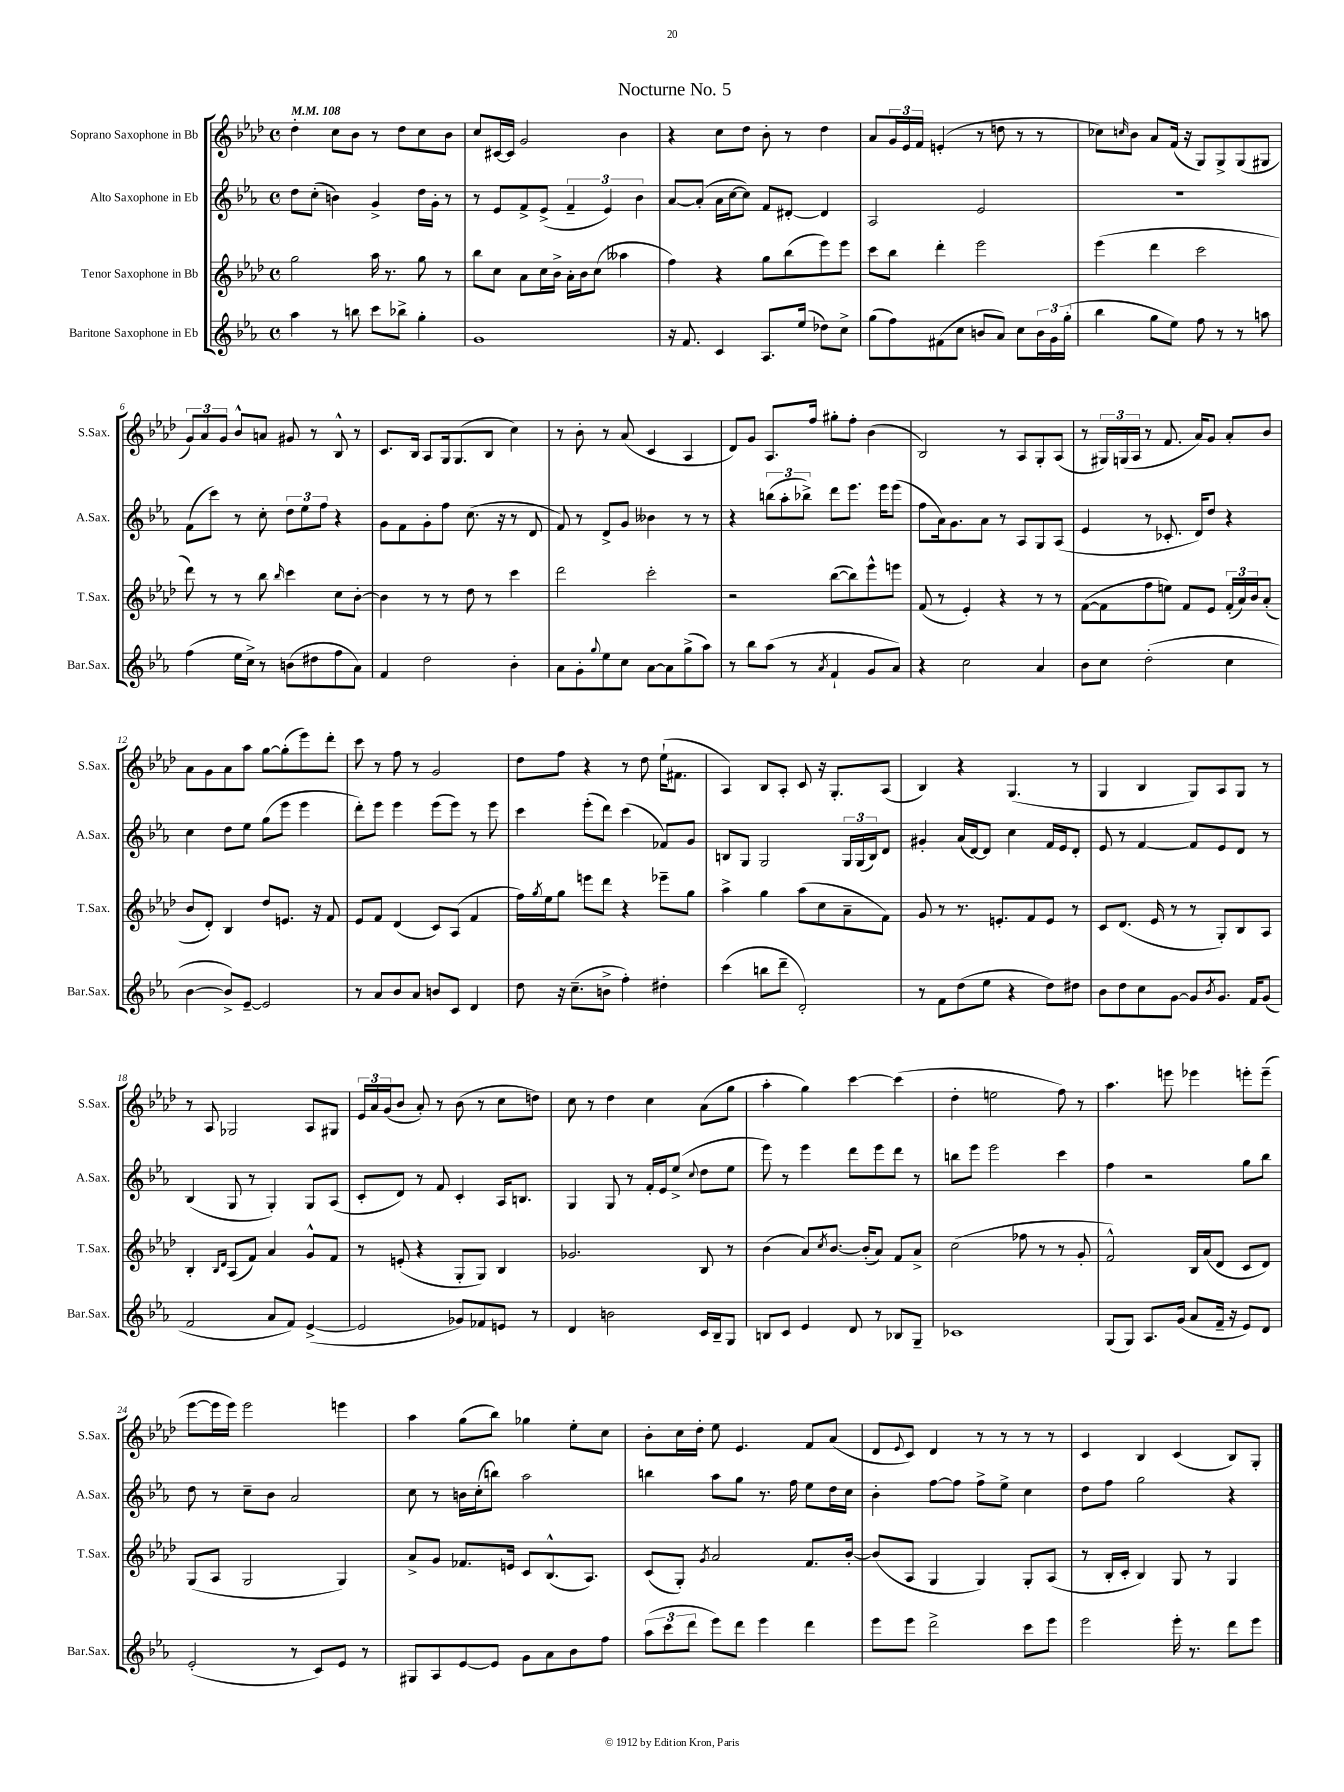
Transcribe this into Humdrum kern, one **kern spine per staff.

**kern	**kern	**kern	**kern
*part4	*part3	*part2	*part1
*staff4	*staff3	*staff2	*staff1
*I"Baritone Saxophone in Eb	*I"Tenor Saxophone in Bb	*I"Alto Saxophone in Eb	*I"Soprano Saxophone in Bb
*I'Bar.Sax.	*I'T.Sax.	*I'A.Sax.	*I'S.Sax.
*clefG2	*clefG2	*clefG2	*clefG2
*k[b-e-a-]	*k[b-e-a-d-]	*k[b-e-a-]	*k[b-e-a-d-]
*M4/4	*M4/4	*M4/4	*M4/4
*met(c)	*met(c)	*met(c)	*met(c)
*MM108	*MM108	*MM108	*MM108
=1	=1	=1	=1
4aa-\	2gg\	8dd\L	4dd-'\
.	.	(8cc'\J	.
8r	.	4bn\)	8cc\L
8bbn\	.	.	8b-\J
8ccc\L	16aa-\	4g^/	8r
.	8.r	.	.
8bb-X^\J	.	.	8dd-\L
4gg'\	8gg\	16dd\LL	8cc\
.	.	16g'\JJ	.
.	8r	8r	8b-\J
=2	=2	=2	=2
1g	8bb-\L	8r	8cc/L
.	8cc\J	8e-/L	[16c#X/L
.	.	.	16c#/JJ]
.	8a-\L	8f^/	2g/
.	16cc\L	(8e-^/J	.
.	16b-^\JJ	.	.
.	16a-'\LL	6f~/	.
.	16b-\J	.	.
.	(8cc\J	.	.
.	.	6e-/)	.
.	4aa--X\	.	4b-\
.	.	6b-\	.
=3	=3	=3	=3
16r	4ff\)	[8a-/L	4r
8.f/	.	.	.
.	.	(8a-'/J]	.
4c/	4r	16a-\LL	8cc\L
.	.	[16cc\J	.
.	.	8cc\J])	8dd-\J
8.A-/L	8gg\L	8f/L	8b-'\
.	(8bb-\	[8d#X'/J	8r
(16ee-/Jk	.	.	.
8dd-X\L)	8eee-\)	4d#/]	4dd-\
8cc^\J	8eee-\J	.	.
=4	=4	=4	=4
(8gg\L	8ccc\L	2A-/	8a-/L
8ff\)	8bb-\J	.	24g/L
.	.	.	24e-/
.	.	.	24f/JJ
(8f#X\	4ddd-'\	.	(4en'/
8cc\J	.	.	.
8bn/L	2eee-\	2e-/	8r
8a-/J)	.	.	8ddn\
8cc\L	.	.	8r
24b\L	.	.	8r
24g\	.	.	.
(24gg'\JJ	.	.	.
=5	=5	=5	=5
4bb-\	(4eee-\	1r	8cc-X\L)
.	.	.	16qqccn/
.	.	.	8b-\J
8gg\L	4ddd-\	.	8a-/L
8ee-\J)	.	.	(16f/Jk
.	.	.	16r
8ff\	2ccc\	.	8G/L)
8r	.	.	8G^/
8r	.	.	(8G/
8aan\	.	.	8G#X/J
!!LO:LB:g=z
=6	=6	=6	=6
(4ff\	8ddd-\)	(8f\L	12g/L)
.	.	.	12a-/
.	8r	8ccc\J)	.
.	.	.	12g/J
16ee-\LL	8r	8r	8b-^^/L
16cc^\JJ)	.	.	.
8r	8bb-\	8cc'\	8an/J
.	16qqbb-/	.	.
(8bn\L	4ccc\	12dd\L	8g#X/
.	.	12ee-\	.
8dd#X\	.	.	8r
.	.	12ff\J	.
8ff\	8cc\L	4r	8B-^^/
8a-\J)	[8b-'\J	.	8r
=7	=7	=7	=7
4f/	4b-\]	8g\L	8.c/L
.	.	8f\	.
.	.	.	16B-/Jk
2dd\	8r	8g'\	8A-/L
.	8r	8ff\J	16G/k
.	.	.	(8.G/
.	8dd-\	(8.cc\	.
.	8r	.	8B-/J
.	.	16r	.
4b-'\	4ccc\	8r	4cc\)
.	.	8d/	.
=8	=8	=8	=8
8a-\L	2ddd-\	8f/)	8r
8g'\	.	8r	8b-'\
8qqgg/	.	.	.
8ee-\	.	8d^/L	8r
8cc\J	.	8g/J	(8a-/
[8a-\L	2ccc'\	4b--X\	4c/
8a-\]	.	.	.
(8gg^\	.	8r	4A-/
8aa-\J)	.	8r	.
=9	=9	=9	=9
8r	2r	4r	8d-/L)
8bb-\L	.	.	8g/J
(8aa-\J	.	(12bbn\L	8.A-/L
.	.	12aa-'\	.
8r	.	.	.
.	.	12bb-X^\J)	.
.	.	.	16ff/Jk
8qa-/	.	.	.
4f`/	([8bb-\L	8ddd\L	8gg#X'\L
.	8bb-\])	8.eee-\J	8ff'\J
8g/L	8eee-^^\	.	(4b-\
.	.	16eee-\KL	.
8a-/J)	8eeen\J	(8eee-\J	.
=10	=10	=10	=10
4r	(8f/	8ff\L	2B-/)
.	8r	16a-\k)	.
.	.	8.g\	.
2cc\	4e-'/)	.	.
.	.	8a-\J	.
.	4r	8r	8r
.	.	8A-/L	8A-/L
4a-/	8r	8G/	8G'/
.	8r	(8A-/J	(8A-/J
=11	=11	=11	=11
8b-\L	([8f\L	4e-/	8r
8cc\J	8f\]	.	24G#X/LL)
.	.	.	(24Gn/
.	.	.	24A-/JJ
(2dd'\	8ff\	8r	8r
.	8een\J)	8.c-X'/	8.f/
.	8f/L	.	.
.	.	16d/KL)	16a-/KL)
.	8e-/J	8dd/J	8g/J
4cc\	(24f'/LL	4r	8a-'/L
.	24a-/)	.	.
.	24b-/J	.	.
.	(8a-'/J	.	8b-/J
!!LO:LB:g=z
=12	=12	=12	=12
[4b-\	8b-/L	4cc\	8a-\L
.	8d-'/J)	.	8g\
8b-^/L])	4B-/	8dd\L	8a-\
[8e-~/J	.	8ee-\J	8aa-\J
2e-/]	8dd-/L	(8gg\L	[8gg\L
.	8.en/J	8eee-\J	(8gg'\]
.	.	4eee-\	8eee-\)
.	16r	.	.
.	8f/	.	8ddd-'\J
=13	=13	=13	=13
8r	8e-/L	8ddd'\L)	8ccc\
8a-/L	8f/J	8eee-\J	8r
8b-/	(4d-/	4eee-\	8ff\
8a-/J	.	.	8r
8bn/L	8c/L)	(8eee-\L	2g/
8c/J	(8A-/J	8eee-\J)	.
4d/	4f/	8r	.
.	.	8eee-\	.
=14	=14	=14	=14
8dd\	16ff\LL)	4ccc\	8dd-\L
.	8qgg/	.	.
.	16ee-\J	.	.
16r	8gg\J	.	8ff\J
(8.cc~\L	.	.	.
.	8eeen\L	(8eee-'\L	4r
8bn^\J	8ddd-\J	8ddd\J)	.
4ff'\)	4r	(4ccc\	8r
.	.	.	8dd-\
4dd#X'\	8eee-X~\L	8f-X/L)	(16ee-`\KL
.	.	.	8.f#X\J
.	8gg\J	8g/J	.
=15	=15	=15	=15
(4ccc\	4aa-^\	8Bn/L	4A-/)
.	.	8G/J	.
8bbn\L	4gg\	2G/	8B-/L
8ddd~\J	.	.	8A-'/J
2d'/)	(8aa-\L	.	8c/
.	8cc\	.	16r
.	.	.	8.G'/L
.	8a-~\	24G/LL	.
.	.	(24G/	.
.	.	24B/J)	.
.	8f\J)	8d/J	(8A-/J
=16	=16	=16	=16
8r	8g/	4g#X'/	4B-/)
8f\L	8r	.	.
(8dd\	8.r	(16a-/LL	4r
.	.	[16d/J)	.
8ee-\J	.	8d/J]	.
.	8.en'/L	.	.
4r	.	4cc\	(4.G/
.	8f/	.	.
8dd\L)	8e/J	16f/LL	.
.	.	16e-/J	.
8dd#X\J	8r	8d'/J	8r
=17	=17	=17	=17
8b-\L	8c/L	8e-/	4G/
8dd\	(8.d-/J	8r	.
8cc\	.	[4f/	4B-/
.	16e-/	.	.
[8g\J	8r	.	.
8g/L]	8r	8f/L]	8G/L)
8qb-/	.	.	.
8.g/J	8G'/L)	8e-/	8A-/
.	8B-/	8d/J	8G/J
16f/KL	.	.	.
(8g/J	8A-/J	8r	8r
!!LO:LB:g=z
=18	=18	=18	=18
2f/	4B-'/	(4B-/	8r
.	.	.	8A-/
.	16qqB-/LL	.	.
.	16qqd-/JJ	.	.
.	(8A-/L	8G/	2G-X/
.	8f/J)	8r	.
8a-/L	4a-/	4G'/)	.
8f/J)	.	.	.
([4e-^/	8g^^/L	8G/L	8A-/L
.	8f/J	(8A-/J	8G#X/J
=19	=19	=19	=19
2e-/]	8r	8c'/L	24e-/LL
.	.	.	24a-/
.	.	.	(24g/J
.	(8en'/	8d/J)	8b-/J
.	4r	8r	8a-'/)
.	.	8f/	8r
8g-X/L)	8G'/L	4c'/	(8b-\
8f-X/	8G/J)	.	8r
8en/J	4B-/	16A-/KL	8cc\L
.	.	8.Bn/J	.
8r	.	.	8ddn\J)
=20	=20	=20	=20
4d/	2.g-X/	4G/	8cc\
.	.	.	8r
2bn\	.	8G/	4dd-\
.	.	8r	.
.	.	16f'/LL	4cc\
.	.	16e-/J	.
.	.	(8ee-^/J	.
.	.	8qqcc/	.
16c/LL	8B-/	8dd\L	(8a-\L
16B-~/J	.	.	.
8G/J	8r	8ee-\J	8gg\J
=21	=21	=21	=21
8Bn/L	(4b-\	8eee-\)	4aa-'\
8c/J	.	8r	.
4e-/	8a-/L)	4eee-\	4gg\)
.	8qcc/	.	.
.	[8.b-/J	.	.
8d/	.	8ddd\L	[4ccc\
.	(16b-'/KL]	.	.
8r	8a-/J)	8eee-\	.
8B-X/L	8f/L	8ddd\J	(4ccc\]
8G~/J	8a-^/J	8r	.
=22	=22	=22	=22
1c-X	(2cc\	8bbn\L	4dd-'\
.	.	8eee-\J	.
.	.	2eee-\	2een\
.	8ff-X\	.	.
.	8r	.	.
.	8r	4ccc\	8ff\)
.	8g'/	.	8r
=23	=23	=23	=23
(8G/L	2f^^/)	4ff\	4.aa-\
8G/J)	.	.	.
8.A-/L	.	2r	.
.	.	.	8eeen\
(16g/Jk	.	.	.
8a-/L	16B-/LL	.	4eee-X\
.	(16a-/J	.	.
16f~/Jk	8d-/J	.	.
16r	.	.	.
8e-/L)	8c/L	8gg\L	8eeen'\L
8d/J	8d-/J)	8bb-\J	(8eee~\J
!!LO:LB:g=z
=24	=24	=24	=24
(2e-'/	(8G/L	8dd\	[8eee-\L
.	8A-/J	8r	16eee-\L]
.	.	.	16eee-\JJ)
.	2G/	8cc~\L	2eee-\
.	.	8b-\J	.
8r	.	2a-/	.
8c/L)	.	.	.
8e-/J	4G/)	.	4eeen\
8r	.	.	.
=25	=25	=25	=25
8G#X/L	8a-^/L	8cc\	4aa-\
8A-/	8g/J	8r	.
[8e-/	8.f-X/L	16bn\LL	(8gg\L
.	.	(16cc'\J	.
8e-/J]	.	8bbn\J)	8bb-\J)
.	16en/Jk	.	.
8g\L	8c/L	2aa-\	4gg-X\
8a-\	(8.B-^^/	.	.
8b-\	.	.	8ee-'\L
.	8.A-/J)	.	.
8ff\J	.	.	8cc\J
=26	=26	=26	=26
(12aa-\L	(8c/L	4bbn\	8b-'\L
12ccc\	.	.	.
.	8G'/J)	.	16cc\L
12ddd\J	.	.	.
.	.	.	16dd-'\JJ
.	8qg/	.	.
8eee-\L)	2a-/	8aa-\L	8ee-\
8ddd\J	.	8gg\J	4.e-/
4eee-\	.	8.r	.
.	.	16ff\	.
4ddd\	8.f/L	8ee-\L	8f/L
.	.	16dd\L	(8a-/J
.	[16b-'/Jk	16cc\JJ	.
=27	=27	=27	=27
8eee-\L	(8b-/L]	4b-'\	8d-/L
.	.	.	8qqe-/
8eee-\J	8A-/J	.	8c/J)
2ddd^\	4G/	[8ff\L	4d-/
.	.	8ff\J]	.
.	4G/)	8ff^\L	8r
.	.	8ee-^\J	8r
8ccc\L	8G'/L	4cc\	8r
8eee-\J	(8A-/J	.	8r
=28	=28	=28	=28
2eee-\	8r	8dd\L	4c/
.	16B-'/LL	8ff\J	.
.	16c'/JJ	.	.
.	4B-/)	2gg\	4B-/
16eee-'\	8G/	.	(4c/
8.r	.	.	.
.	8r	.	.
8ddd\L	4G/	4r	8B-/L)
8eee-\J	.	.	8G'/J
==	==	==	==
*-	*-	*-	*-
